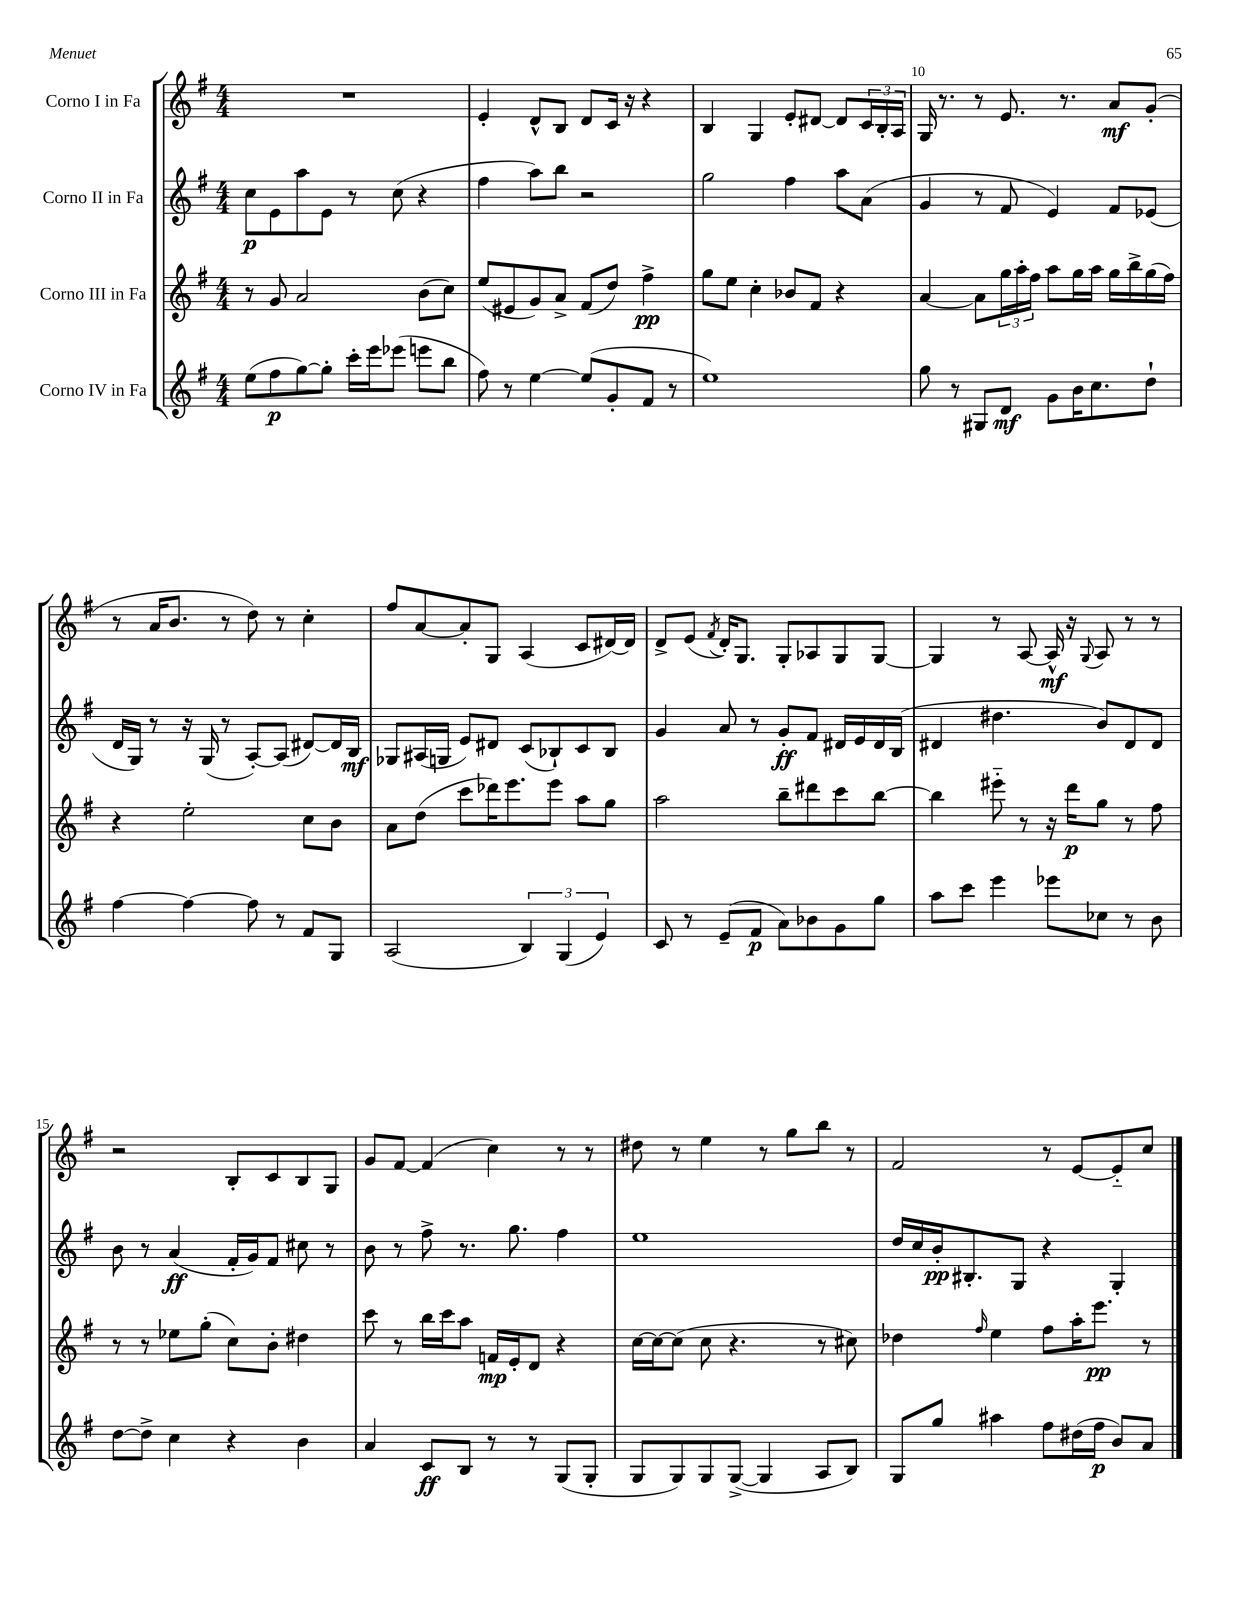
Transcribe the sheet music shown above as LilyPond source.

<<
\new StaffGroup <<
\new Staff = "s0" \with { instrumentName = "Corno I in Fa" } {
    \clef treble \key g \major \numericTimeSignature \time 4/4
    R1 |
    e'4-. d'8-^ b8 d'8 c'16 r16 r4 |
    b4 g4 e'8-. dis'8~ dis'8 \tuplet 3/2 { c'16 b16-. a16 } |
    g16 r8. r8 e'8. r8. a'8\mf g'8-.( |
    r8 a'16 b'8. r8 d''8) r8 c''4-. |
    fis''8 a'8~ a'8-. g8 a4( c'8 dis'16~) dis'16 |
    d'8-> e'8( \acciaccatura { fis'8 } d'16-.) g8. g8-. aes8 g8 g8~ |
    g4 r8 a8~ a16-^\mf r16 \appoggiatura { g8 } a8 r8 r8 |
    r2 b8-. c'8 b8 g8 |
    g'8 fis'8~ fis'4( c''4) r8 r8 |
    dis''8 r8 e''4 r8 g''8 b''8 r8 |
    fis'2 r8 e'8~ e'8-_ c''8 \bar "|." |
}
\new Staff = "s1" \with { instrumentName = "Corno II in Fa" } {
    \clef treble \key g \major \numericTimeSignature \time 4/4
    c''8\p e'8 a''8 e'8 r8 c''8( r4 |
    fis''4 a''8) b''8 r2 |
    g''2 fis''4 a''8 a'8( |
    g'4 r8 fis'8 e'4) fis'8 ees'8( |
    d'16 g16) r8 r16 g16( r8 a8~-.) a8( dis'8~) dis'16 b16\mf |
    ges8 ais16( g16 e'8) dis'8 c'8( bes8-!) c'8 bes8 |
    g'4 a'8 r8 g'8-.\ff fis'8 dis'16 e'16 dis'16 b16( |
    dis'4 dis''4. b'8) dis'8 dis'8 |
    b'8 r8 a'4\ff( fis'16-. g'16) fis'8 cis''8 r8 |
    b'8 r8 fis''8-> r8. g''8. fis''4 |
    e''1 |
    d''16 c''16 b'16-.\pp bis8.-. g8 r4 g4-. \bar "|." |
}
\new Staff = "s2" \with { instrumentName = "Corno III in Fa" } {
    \clef treble \key g \major \numericTimeSignature \time 4/4
    r8 g'8 a'2 b'8( c''8) |
    e''8( eis'8 g'8) a'8-> fis'8( d''8) fis''4->\pp |
    g''8 e''8 c''4-. bes'8 fis'8 r4 |
    a'4~ a'8 \tuplet 3/2 { g''16 a''16-. fis''16 } a''8 g''16 a''16 g''16 b''16-> g''16( fis''16) |
    r4 e''2-. c''8 b'8 |
    a'8 d''8( c'''8 des'''16) e'''8. e'''8 a''8 g''8 |
    a''2 b''8-- dis'''8 c'''8 b''8~ |
    b''4 eis'''8-_ r8 r16 d'''16\p g''8 r8 fis''8 |
    r8 r8 ees''8 g''8-.( c''8) b'8-. dis''4 |
    c'''8 r8 b''16 c'''16 a''8 f'16\mp e'16-. d'8 r4 |
    c''16~ c''16~ c''8( c''8 r4. r8 cis''8) |
    des''4 \grace { fis''16 } e''4 fis''8 a''16-. e'''8.\pp r8 \bar "|." |
}
\new Staff = "s3" \with { instrumentName = "Corno IV in Fa" } {
    \clef treble \key g \major \numericTimeSignature \time 4/4
    e''8( fis''8\p g''8~) g''8-. c'''16-. e'''16 ees'''8( e'''8 b''8 |
    fis''8) r8 e''4~ e''8( g'8-. fis'8 r8 |
    e''1) |
    g''8 r8 gis8 d'8\mf g'8 b'16 c''8. d''8-! |
    fis''4~ fis''4~ fis''8 r8 fis'8 g8 |
    a2( \tuplet 3/2 { b4) g4( e'4) } |
    c'8 r8 e'8--( fis'8\p a'8) bes'8 g'8 g''8 |
    a''8 c'''8 e'''4 ees'''8 ces''8 r8 b'8 |
    d''8~ d''8-> c''4 r4 b'4 |
    a'4 c'8\ff b8 r8 r8 g8( g8-. |
    g8 g8) g8 g8~->( g4 a8 b8) |
    g8 g''8 ais''4 fis''8 dis''16( fis''16\p b'8) a'8 \bar "|." |
}
>>
>>
\layout { \context { \Score currentBarNumber = #7 \override BarNumber.break-visibility = ##(#f #t #t) barNumberVisibility = #(every-nth-bar-number-visible 5) } }
